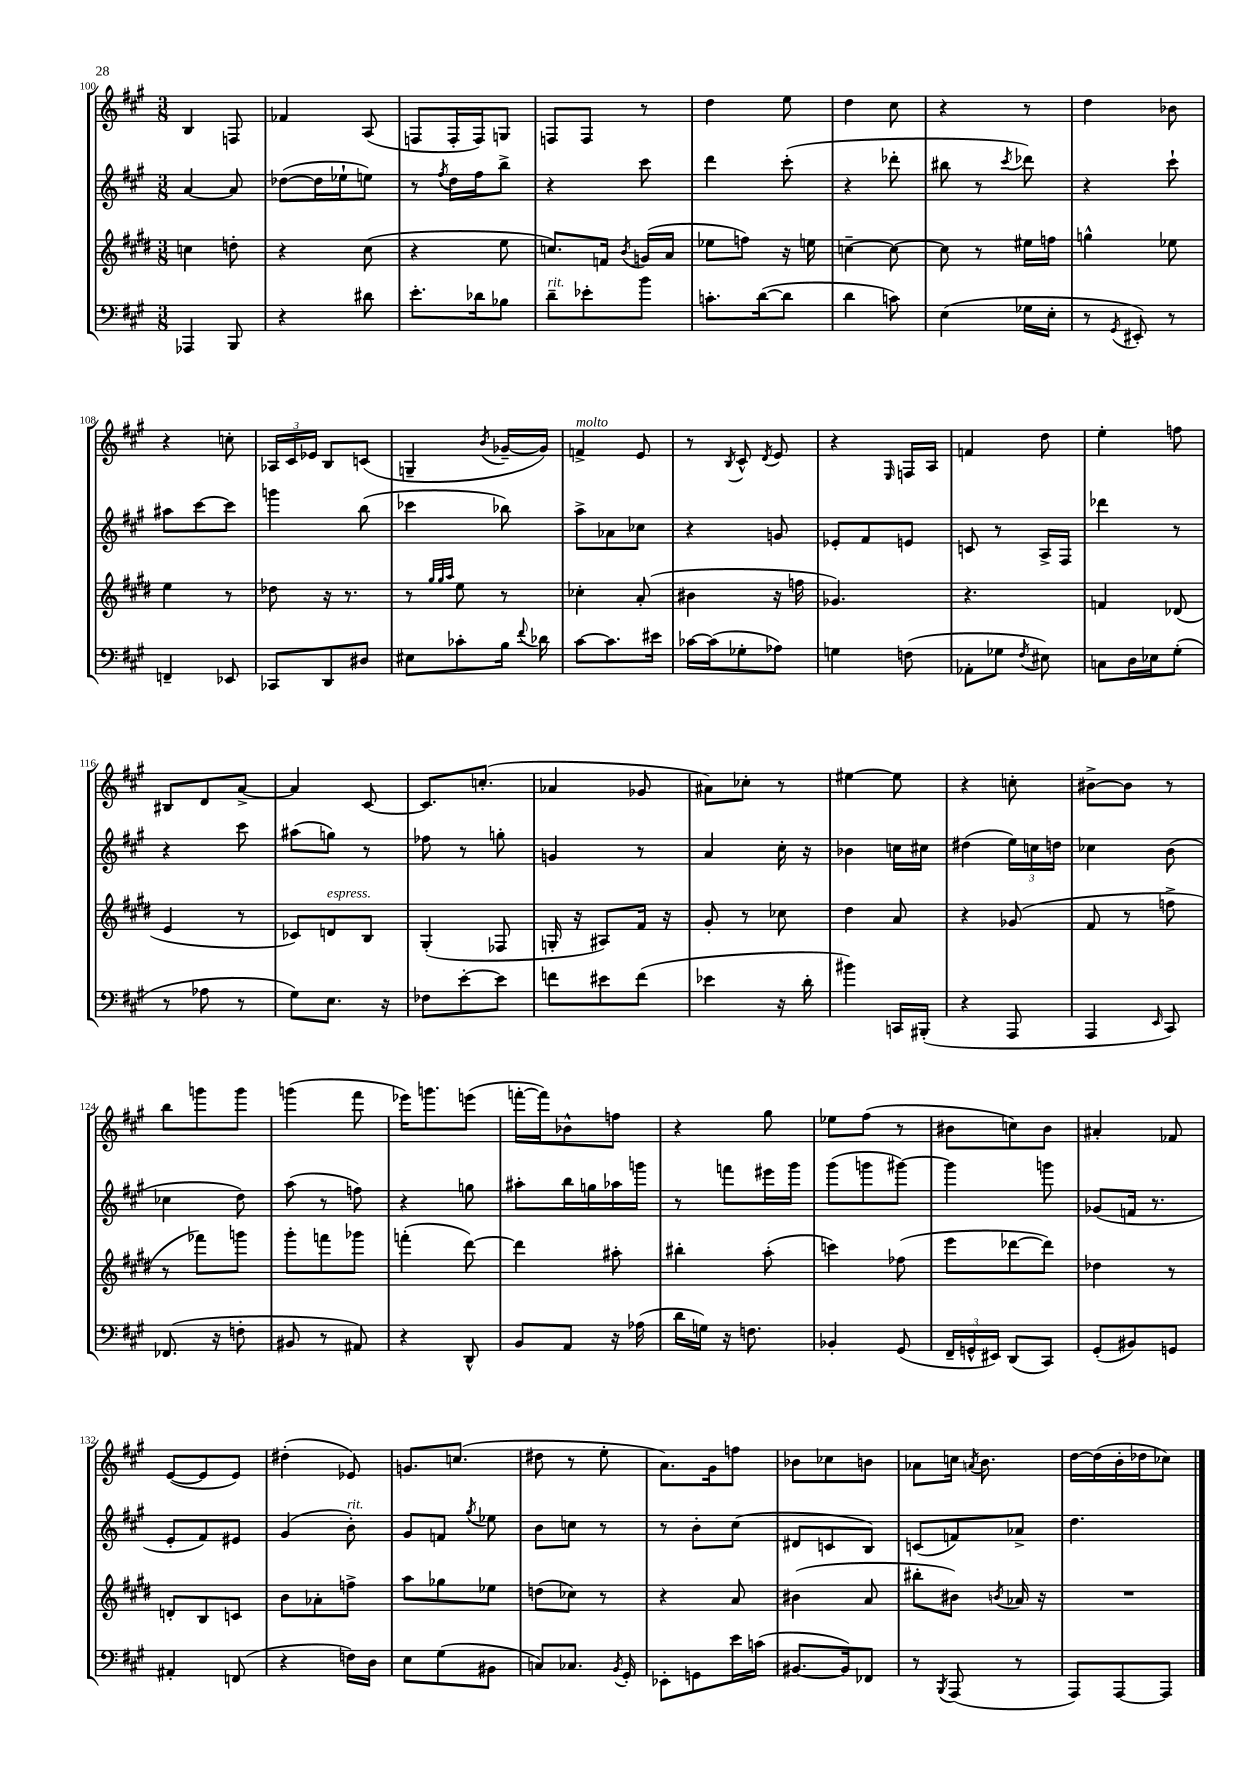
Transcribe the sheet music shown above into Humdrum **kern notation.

**kern	**kern	**kern	**kern
*part4	*part3	*part2	*part1
*staff4	*staff3	*staff2	*staff1
*clefF4	*clefG2	*clefG2	*clefG2
*k[f#c#g#]	*k[f#c#g#d#]	*k[f#c#g#]	*k[f#c#g#]
*M3/8	*M3/8	*M3/8	*M3/8
=100	=100	=100	=100
4AAA-X/	4ccn\	[4a/	4B/
8BBB/	8ddn'\	8a/]	8Fn/
=101	=101	=101	=101
4r	4r	([8dd-X\L	4f-X/
.	.	16dd-\L]	.
.	.	16ee-X`\J	.
8d#X\	(8cc#\	8een\J)	(8A/
=102	=102	=102	=102
8.e'\L	4r	8r	8Fn/L
.	.	8qff#/	.
.	.	16dd\LL	16F'/L
16d-X\k	.	16ff#\J	16F/J)
8B-X\J	8ee\	8bb^\J	8Gn/J
=103	=103	=103	=103
!LO:TX:a:i:t=rit.	!	!	!
8d~\L	8.ccn/L)	4r	8Fn/L
8e-X'\	.	.	8F/J
.	16fn/Jk	.	.
.	8qb/	.	.
8b\J	(16gn/LL	8ccc#\	8r
.	16a/JJ	.	.
=104	=104	=104	=104
8.cn'\L	8ee-X\L	4ddd\	4dd\
.	8ffn\J)	.	.
([16d\k	.	.	.
8d\J]	16r	(8ccc#'\	8ee\
.	16een\	.	.
=105	=105	=105	=105
4d\	[4ccn~\	4r	4dd\
8cn\)	8cc\_	8ddd-X'\	8cc#\
=106	=106	=106	=106
(4E\	8cc\]	8bb#X\	4r
.	8r	8r	.
.	.	8qccc#/	.
16G-X\LL	16ee#X\LL	8ddd-X\)	8r
16E'\JJ	16ffn\JJ	.	.
=107	=107	=107	=107
8r	4ggn^^\	4r	4dd\
8qGG#/	.	.	.
8EE#X'/)	.	.	.
8r	8ee-X\	8ccc#`\	8b-X\
!!LO:LB:g=z
=108	=108	=108	=108
4FFn~/	4ee\	8aa#X\L	4r
.	.	[8ccc#\	.
8EE-X/	8r	8ccc#\J]	8ccn'\
=109	=109	=109	=109
8CC-X/L	8dd-X\	4gggn\	24A-X/LL
.	.	.	24c#/
.	.	.	24e-X/JJ
8DD/	16r	.	8B/L
.	8.r	.	.
8D#X/J	.	(8bb\	(8cn/J
=110	=110	=110	=110
8E#X\L	8r	4ccc-X\	4Gn~/
.	32qqgg#/LLL	.	.
.	32qqgg#/	.	.
.	32qqaa/JJJ	.	.
8c-X'\	8ee\	.	.
.	.	.	8qb/
16B\Jk	8r	8bb-X\)	[16g-X~/LL
8qqf#/	.	.	.
16d-X\	.	.	16g-/JJ])
=111	=111	=111	=111
!	!	!	!LO:TX:a:i:t=molto
[8c#\L	4cc-X'\	8aa^\L	4fn^/
8.c#\]	.	8a-X\	.
.	(8a'/	8cc-X\J	8e/
16e#X\Jk	.	.	.
=112	=112	=112	=112
[16c-X\LL	4b#X\	4r	8r
(16c-\J]	.	.	.
.	.	.	8qB/
8G-X'\	.	.	8c#^^/
.	.	.	8qd/
8A-X\J)	16r	8gn/	8e/
.	16ffn\	.	.
=113	=113	=113	=113
4Gn\	4.g-X/)	8e-X'/L	4r
.	.	8f#/	.
.	.	.	16qqE/
(8Fn\	.	8en/J	16Fn/LL
.	.	.	16A/JJ
=114	=114	=114	=114
8AA-X'\L	4.r	8cn/	4fn/
8G-X\J	.	8r	.
8qF#/	.	.	.
8E#X\)	.	16A^/LL	8dd\
.	.	16F#/JJ	.
=115	=115	=115	=115
8Cn\L	4fn/	4ddd-X\	4ee'\
16D\L	.	.	.
16E-X\J	.	.	.
(8G#'\J	(8d-X/	8r	8ffn\
!!LO:LB:g=z
=116	=116	=116	=116
8r	4e/	4r	8B#X/L
8A-X\	.	.	8d/
8r	8r	8ccc#\	[8a^/J
=117	=117	=117	=117
8G#\L)	8c-X/L)	(8aa#X\L	4a/]
!	!LO:TX:a:i:t=espress.	!	!
8.E\J	8dn/	8ggn\J)	.
.	8B/J	8r	[8c#/
16r	.	.	.
=118	=118	=118	=118
8F-X\L	(4G#'/	8ff-X\	8.c#/L]
[8e'\	.	8r	.
.	.	.	(8.ccn'/J
8e\J]	8F-X/	8ggn'\	.
=119	=119	=119	=119
8fn\L	16Gn'/	4gn/	4a-X/
.	16r	.	.
8e#X\	8A#X/L)	.	.
(8f\J	16f#/Jk	8r	8g-X/
.	16r	.	.
=120	=120	=120	=120
4e-X\	8g#'/	4a/	8a#X\L)
.	8r	.	8cc-X'\J
16r	8cc-X\	16cc#'\	8r
16d'\	.	16r	.
=121	=121	=121	=121
4b#X\)	4dd#\	4b-X\	[4ee#X\
16CCn/LL	8a/	16ccn\LL	8ee#\]
(16BBB#X'/JJ	.	16cc#X\JJ	.
=122	=122	=122	=122
4r	4r	(4dd#X\	4r
8AAA/	(8g-X/	24ee\LL)	8ccn'\
.	.	24ccn\	.
.	.	24ddn\JJ	.
=123	=123	=123	=123
4AAA/	8f#/	4cc-X\	[8b#X^\L
.	8r	.	8b#\J]
16qqEE/	.	.	.
8CC#/)	8ffn^\	(8b\	8r
!!LO:LB:g=z
=124	=124	=124	=124
(8.FF-X/	8r	4cc-X\	8bb\L
.	8fff-X\L)	.	8gggn\
16r	.	.	.
8Fn'\	8gggn\J	8dd\)	8ggg\J
=125	=125	=125	=125
8BB#X/	8ggg#'\L	(8aa\	(4gggn\
8r	8fffn\	8r	.
8AA#X/)	8ggg-X\J	8ffn\)	8fff#\
=126	=126	=126	=126
4r	(4fffn'\	4r	16eee-X\KL)
.	.	.	8.gggn\
8DD^^/	[8ddd#\)	8ggn\	(8eeen\J
=127	=127	=127	=127
8BB/L	4ddd#\]	8aa#X'\L	[16fffn'\LL
.	.	.	16fff\J])
8AA/J	.	16bb\L	8b-X^^\
.	.	16ggn\	.
16r	8aa#X'\	16aa-X\	8ffn\J
(16A-X\	.	16gggn\JJ	.
=128	=128	=128	=128
16d\LL	4bb#X'\	8r	4r
16Gn\JJ)	.	.	.
16r	.	8fffn\L	.
8.Fn\	.	.	.
.	(8aa'\	16eee#X\L	8gg#\
.	.	16ggg#\JJ	.
=129	=129	=129	=129
4BB-X'/	4cccn\)	(8ggg#\L	8ee-X\L
.	.	8gggn\	(8ff#\J
(8GG#/	(8ff-X\	[8ggg#X\J)	8r
=130	=130	=130	=130
24FF#~/LL	8eee\L	4ggg#\]	8b#X\L
24GGn^^/	.	.	.
24EE#X/JJ)	.	.	.
(8DD/L	[8ddd-X\	.	8ccn\)
8CC#/J)	8ddd-\J])	8gggn\	8b#\J
=131	=131	=131	=131
(8GG#'/L	4dd-X\	(8g-X/L	4a#X'/
8BB#X/)	.	16fn/Jk	.
.	.	8.r	.
8GGn/J	8r	.	8f-X/
!!LO:LB:g=z
=132	=132	=132	=132
4AA#X'/	8dn'/L	8e'/L	([8e/L
.	8B/	8f#/)	8e/]
(8FFn/	8cn/J	8e#X/J	8e/J)
=133	=133	=133	=133
4r	8b\L	(4g#/	(4dd#X'\
.	8a-X'\	.	.
!	!	!LO:TX:a:i:t=rit.	!
16Fn\LL)	8ffn^\J	8b'\)	8e-X/)
16D\JJ	.	.	.
=134	=134	=134	=134
8E\L	8aa\L	8g#/L	8.gn/L
(8G#\	8gg-X\	8fn/J	.
.	.	.	(8.ccn/J
.	.	8qgg#/	.
8BB#X\J	8ee-X\J	8ee-X\	.
=135	=135	=135	=135
8Cn/L)	(8ddn\L	8b\L	8dd#X\
8.C-X/J	8cc-X\J)	8ccn\J	8r
.	8r	8r	8ee'\
8qBB/	.	.	.
16GG#'/	.	.	.
=136	=136	=136	=136
8EE-X'\L	4r	8r	8.a\L)
8GGn\	.	8b'\L	.
.	.	.	16g#\k
16e\L	8a/	(8cc#\J	8ffn\J
(16cn\JJ	.	.	.
=137	=137	=137	=137
[8.BB#X/L	(4b#X\	8d#X/L	8b-X\L
.	.	8cn/	8cc-X\
16BB#/k])	.	.	.
8FF-X/J	8a/	8B/J)	8bn\J
=138	=138	=138	=138
8r	8bb#X'\L	(8cn/L	8a-X\L
8qBBB/	.	.	.
(8AAA/	8b#X\J)	8fn/)	16ccn\Jk
.	.	.	8qan/
.	.	.	8.b\
.	8qbn/	.	.
8r	16a-X/	8a-X^/J	.
.	16r	.	.
=139	=139	=139	=139
8AAA/L)	4.r	4.dd\	[16dd\LL
.	.	.	(16dd\]
[8AAA/	.	.	16b'\
.	.	.	16dd-X\J
8AAA/J]	.	.	8cc-X\J)
==	==	==	==
*-	*-	*-	*-
